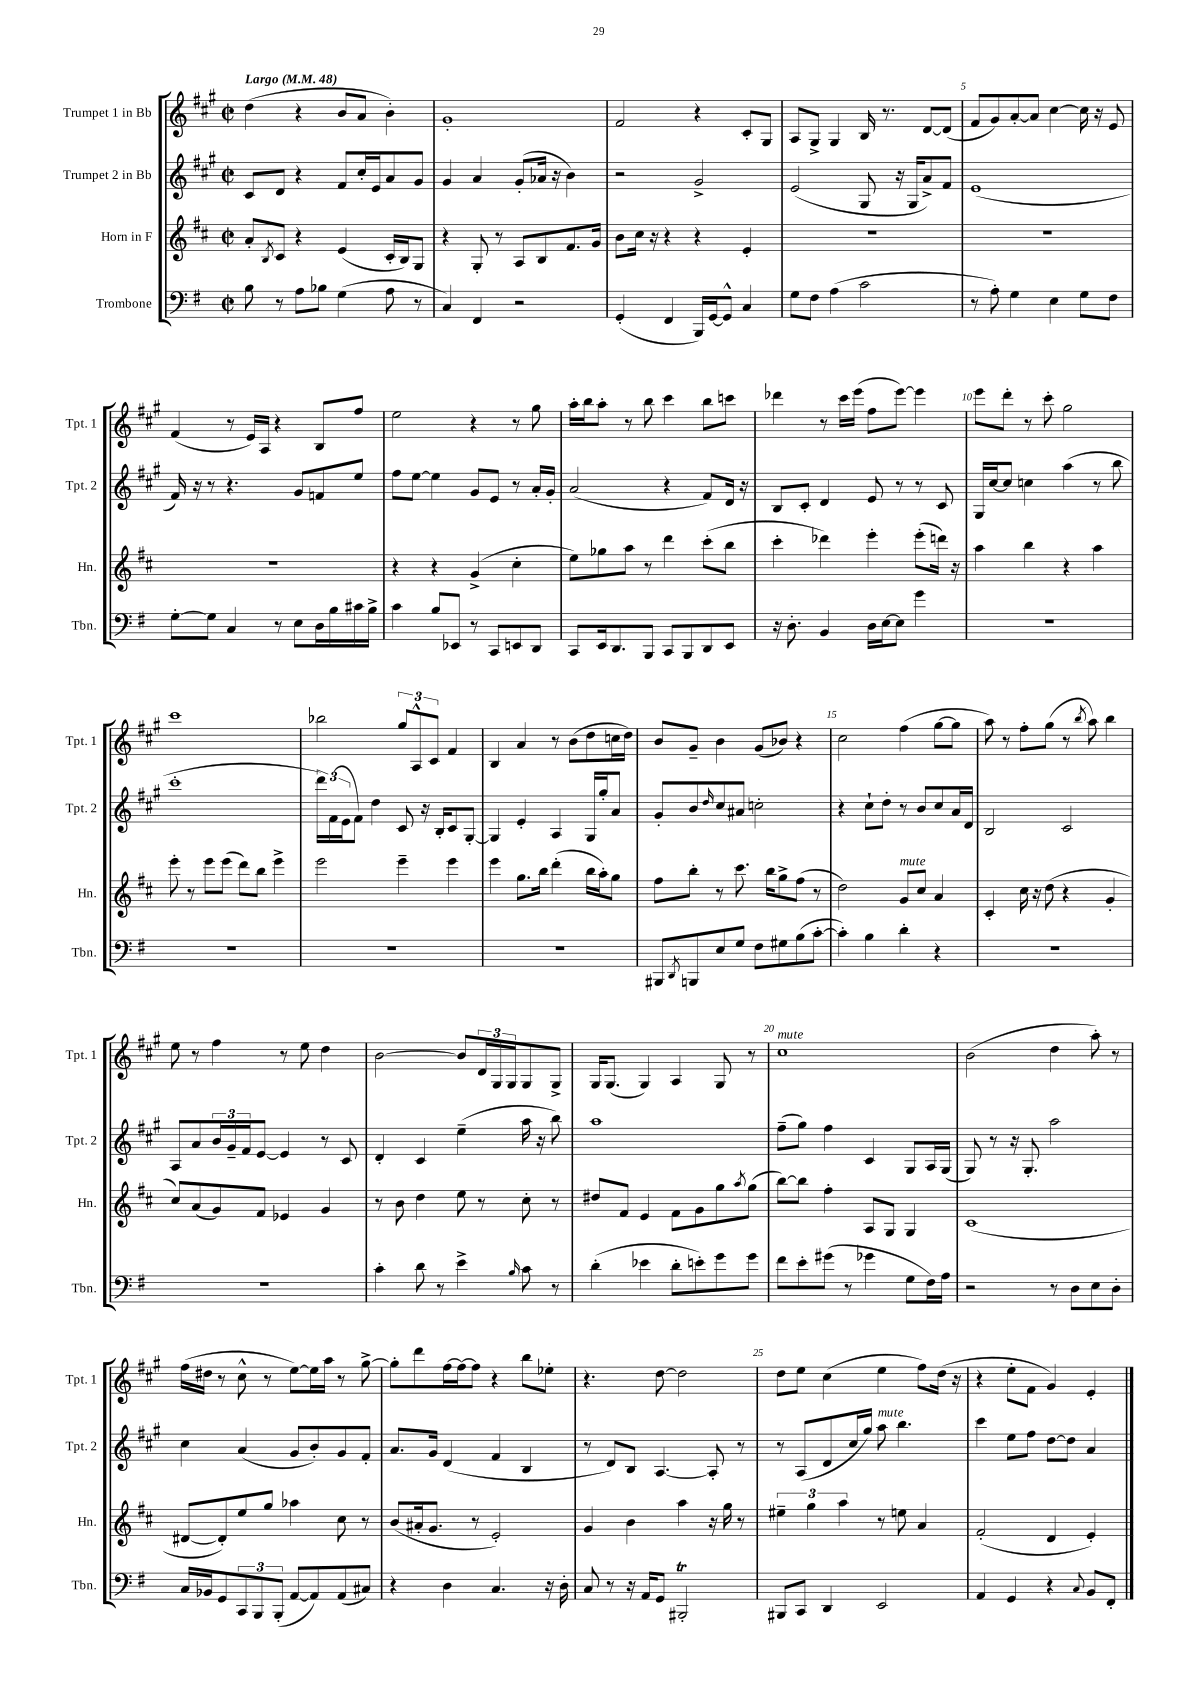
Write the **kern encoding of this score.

**kern	**kern	**kern	**kern
*staff4	*staff3	*staff2	*staff1
*clefF4	*clefG2	*clefG2	*clefG2
*k[f#]	*k[f#c#]	*k[f#c#g#]	*k[f#c#g#]
*M2/2	*M2/2	*M2/2	*M2/2
*met(c|)	*met(c|)	*met(c|)	*met(c|)
*MM48	*MM48	*MM48	*MM48
8B\	8a'/L	8c#/L	(4dd\
.	8qB/	.	.
8r	8c#/J	8d/J	.
8A\L	4r	4r	4r
8B-\J	.	.	.
(4G\	(4e/	8f#/L	8b/L
.	.	16cc#'/L	8a/J
.	.	16e/J	.
8A\	16c#'/LL	8a/	4b'\)
.	16B/J)	.	.
8r	8G/J	8g#/J	.
=	=	=	=
4C/)	4r	4g#/	1g#'
4FF#/	8G'/	4a/	.
.	8r	.	.
2r	8A/L	(8g#'/L	.
.	8B/	16a-/Jk	.
.	.	16r	.
.	8.f#/	4b\)	.
.	16g/Jk	.	.
=	=	=	=
(4GG'/	8b\L	2r	2f#/
.	16cc#\Jk	.	.
.	16r	.	.
4FF#/	4r	.	.
16BBB/LL)	4r	2g#^/	4r
[16GG/J	.	.	.
8GG^^/]J	.	.	.
4C/	4e'/	.	8c#'/L
.	.	.	8G#/J
=	=	=	=
8G\L	1r	(2e/	8A/L
8F#\J	.	.	8G#^/J
(4A\	.	.	4G#/
2c\	.	8G#/	16B/
.	.	.	8.r
.	.	16r	.
.	.	16G#/LK	.
.	.	8a^/)	[8d/L
.	.	8f#/J	(8d/]J
=	=	=	=
8r	1r	(1e	8f#/L
8A'\)	.	.	8g#/)
4G\	.	.	[8a'/
.	.	.	8a/]J
4E\	.	.	[4cc#\
8G\L	.	.	16cc#\]
.	.	.	16r
8F#\J	.	.	8e/
=	=	=	=
[8G'\L	1r	16f#/)	(4f#/
.	.	16r	.
8G\]J	.	8r	.
4C/	.	4.r	8r
.	.	.	16e/LL)
.	.	.	16A/JJ
8r	.	.	4r
8E\L	.	8g#/L	.
16D\L	.	8f/	8B/L
16B\	.	.	.
16c#\	.	8ee/J	8ff#/J
16B^\JJ	.	.	.
=	=	=	=
4c\	4r	8ff#\L	2ee\
.	.	[8ee\J	.
8B/L	4r	4ee\]	.
8EE-/J	.	.	.
8r	(4g^/	8g#/L	4r
8CC/L	.	8e/J	.
8EE/	4cc#'\	8r	8r
8DD/J	.	16a'/LL	8gg#\
.	.	16g#'/JJ	.
=	=	=	=
8CC/L	8ee\L)	(2a/	16aa'\LL
.	.	.	16bb\J
16EE/k	8gg-\	.	8aa'\J
8.DD/	.	.	.
.	8aa\J	.	8r
8BBB/J	8r	.	8bb\
8CC/L	4ddd\	4r	4ccc#\
8BBB/	.	.	.
8DD/	(8ccc#'\L	8f#/L)	8bb\L
8EE/J	8bb\J	16d/Jk	8ccc\J
.	.	16r	.
=	=	=	=
16r	4ccc#'\	8B/L	4ddd-\
8.D'\	.	.	.
.	.	8c#'/J	.
4BB/	4ddd-\)	4d/	8r
.	.	.	16ccc#\LL
.	.	.	(16eee\JJ
16D\LL	4eee'\	8e/	8ff#\L
[16E\J	.	.	.
8E\]J	.	8r	[8eee\J)
4g\	(8eee'\L	8r	4eee\]
.	16ddd\Jk)	8c#/	.
.	16r	.	.
=	=	=	=
1r	4aa\	16G#/LL	8eee\L
.	.	[16cc#/J	.
.	.	8cc#/]J	8ddd'\J
.	4bb\	4cc\	8r
.	.	.	8ccc#'\
.	4r	(4aa\	2gg#\
.	4aa\	8r	.
.	.	8bb\	.
=	=	=	=
1r	8eee'\	1ccc#'	1ccc#
.	8r	.	.
.	8eee\L	.	.
.	(8eee\J	.	.
.	8ddd\L)	.	.
.	8bb\J	.	.
.	4eee^\	.	.
=	=	=	=
1r	2eee\	24ddd\LL)	2bb-\
.	.	(24f#\	.
.	.	24e\J	.
.	.	8f#\J)	.
.	.	4dd\	.
.	4eee~\	8c#/	12gg#/L
.	.	.	12A^^/
.	.	16r	.
.	.	.	12c#/J
.	.	16B'/LK	.
.	4eee\	8c#/	4f#/
.	.	[8G#'/J	.
=	=	=	=
1r	4eee\	4G#/]	4B/
.	8.gg\L	4e'/	4a/
.	16bb\Jk	.	.
.	(4ddd'\	4A/	8r
.	.	.	(8b\L
.	16bb\LL	16G#/LL	8dd\
.	16aa'\J)	16gg#'/J	.
.	8gg\J	8a/J	16cc\L
.	.	.	16dd\JJ)
=	=	=	=
8BBB#/L	8ff#\L	8g#'/L	8b/L
8qDD/	.	.	.
8BBB/	8bb'\J	8b/	8g#~/J
.	.	16qqdd/	.
8E/	8r	8cc#/	4b\
8G/J	8.ccc#\	8a#/J	.
8F#\L	.	2cc'\	(8g#/L
.	16bb\LK	.	.
8G#\	8gg^\	.	8b-/J)
(8B\	(8ff#\J	.	4r
[8c'\J	8r	.	.
=	=	=	=
4c'\])	2dd\)	4r	2cc#\
4B\	.	8cc#`\L	.
.	.	8dd'\J	.
4d'\	8g/L	8r	(4ff#\
.	8cc#/J	8b/L	.
4r	4a/	8cc#/	[8gg#\L
.	.	16a/L	8gg#\]J
.	.	16d/JJ	.
=	=	=	=
1r	4c#'/	2B/	8aa\)
.	.	.	8r
.	16cc#\	.	8ff#'\L
.	16r	.	.
.	(8dd\	.	(8gg#\J
.	4r	2c#/	8r
.	.	.	8qbb/
.	.	.	8aa\)
.	4g'/	.	4bb\
=	=	=	=
1r	8cc#/L)	8A/L	8ee\
.	(8a/	8a/	8r
.	8g/)	24b/L	4ff#\
.	.	24g#~/	.
.	.	24f#/J	.
.	8f#/J	[8e/J	.
.	4e-/	4e/]	8r
.	.	.	8ee\
.	4g/	8r	4dd\
.	.	8c#/	.
=	=	=	=
4c'\	8r	4d'/	[2b\
.	8b\	.	.
8d\	4dd\	4c#/	.
8r	.	.	.
4e^\	8ee\	(4ee~\	8b/]L
.	8r	.	24d/L
.	.	.	24G#/
.	.	.	24G#/J
16qqB/	.	.	.
8c\	8cc#'\	16aa\	8G#/
.	.	16r	.
8r	8r	8bb\)	8G#^/J
=	=	=	=
(4d'\	8dd#/L	1aa	16G#/LK
.	.	.	(8.G#/J
.	8f#/J	.	.
4e-\	4e/	.	4G#/)
8d'\L	8f#\L	.	4A/
8e'\)	8g\	.	.
8g\	8gg\	.	8G#/
.	8qaa/	.	.
8g\J	(8gg\J	.	8r
=	=	=	=
8f#\L	[8bb\L)	(8ff#~\L	1cc#
8e'\	8bb\]J	8gg#\J)	.
(8g#\J	4ff#'\	4ff#\	.
8r	.	.	.
4g-\	8A/L	4c#/	.
.	8G/J	.	.
8G\L	4G/	8G#/L	.
16F#\L)	.	16A/L	.
16A\JJ	.	(16G#/JJ	.
=	=	=	=
2r	(1c#	8G#/)	(2b\
.	.	8r	.
.	.	16r	.
.	.	8.G#'/	.
8r	.	2aa\	4dd\
8D\L	.	.	.
8E\	.	.	8aa'\)
8D'\J	.	.	8r
=	=	=	=
16C/LL	[8d#/L	4cc#\	(16ff#\LL
16BB-/J	.	.	16dd#\JJ
8GG/	8d#'/])	.	8r
12CC/	8ee/	(4a/	8cc#^^\
12BBB/	.	.	.
.	8gg/J	.	8r
(12BBB'/J	.	.	.
[8AA/L	4aa-\	8g#/L	[8ee\L)
8AA/])	.	8b'/)	16ee\]L
.	.	.	16aa\JJ
(8AA/	8cc#\	8g#/	8r
8C#/J)	8r	8f#'/J	[8gg#^\
=	=	=	=
4r	(8b/L	8.a/L	8gg#'\]L
.	16a#'/k	.	8ddd\
.	8.g/J	16g#/Jk	.
4D\	.	(4d/	[16ff#\L
.	.	.	16ff#\_J
.	8r	.	8ff#\]J
4.C/	2e'/)	4f#/	4r
.	.	4B/	8bb\L
16r	.	.	8ee-'\J
16D'\	.	.	.
=	=	=	=
8C/	4g/	8r	4.r
8r	.	8d/L)	.
16r	4b\	8B/J	.
16AA/LK	.	.	.
8GG/J	.	[4.A/	[8dd\
2BBB#'/	4aa\	.	2dd\]
.	16r	8A'/]	.
.	16gg\	.	.
.	8r	8r	.
=	=	=	=
8BBB#/L	6ee#~\	8r	8dd\L
8CC/J	.	(8A/L	8ee\J
.	6gg\	.	.
4DD/	.	8d/	(4cc#\
.	6aa\	.	.
.	.	16cc#/L	.
.	.	16gg#/JJ)	.
2EE/	8r	8aa\	4ee\
.	8ee\	4.bb\	.
.	4a/	.	8ff#\L)
.	.	.	(16dd\Jk
.	.	.	16r
=	=	=	=
4AA/	(2f#'/	4ccc#\	4r
4GG/	.	8ee\L	8ee'\L
.	.	8ff#\J	8f#\J
4r	4d/	[8dd\L	4g#/)
.	.	8dd\]J	.
8qqC/	.	.	.
8BB/L	4e'/)	4a/	4e'/
8FF#'/J	.	.	.
==	==	==	==
*-	*-	*-	*-
